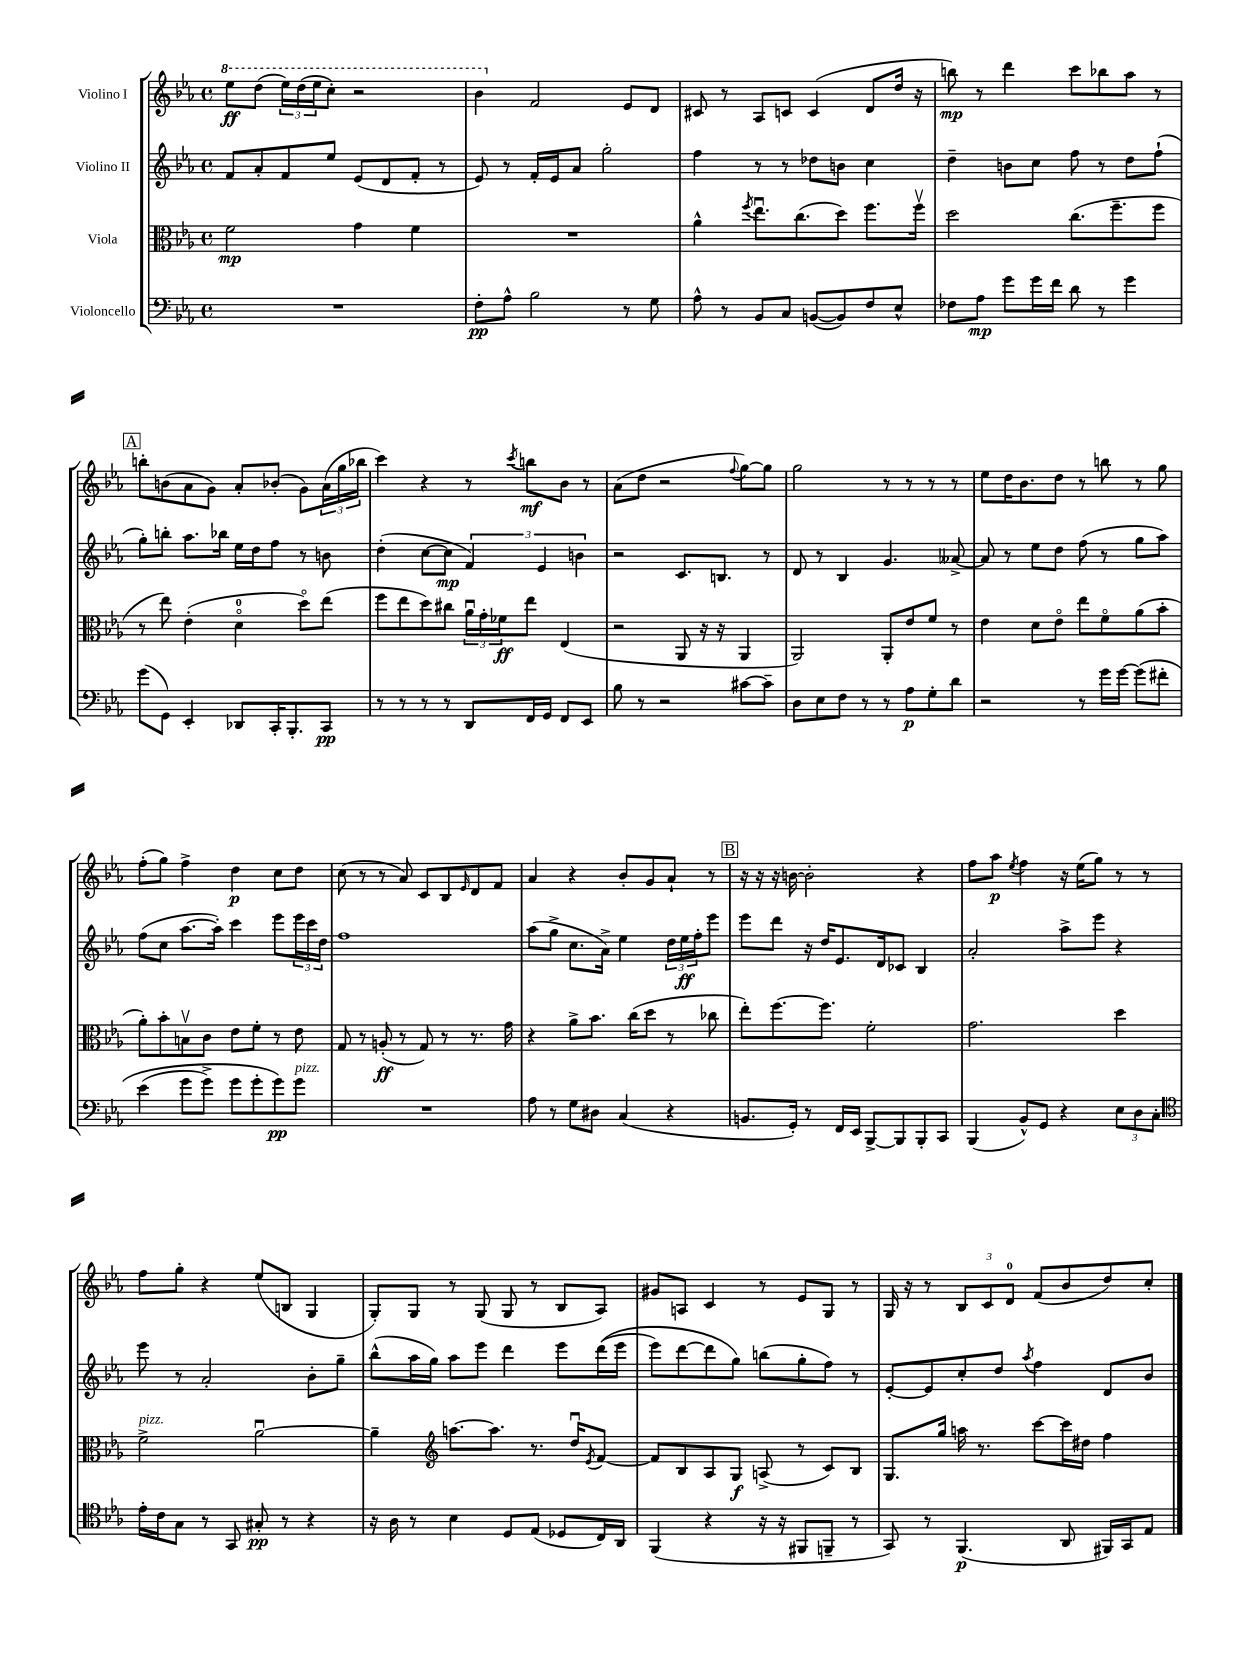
<<
\new StaffGroup <<
\new Staff = "s0" \with { instrumentName = "Violino I" } {
    \clef treble \key ees \major \defaultTimeSignature \time 4/4
    \ottava #1 ees'''8\ff d'''8( \tuplet 3/2 { ees'''16) d'''16( ees'''16 } c'''8-.) r2 |
    bes''4 \ottava #0 f'2 ees'8 d'8 |
    cis'8 r8 aes8 c'8 c'4( d'8 d''16 r16 |
    b''8\mp) r8 d'''4 c'''8 bes''8 aes''8 r8 |
    \mark \markup { \box "A" } b''8-. b'8( aes'8 g'8) aes'8-. bes'8-.( g'8) \tuplet 3/2 { aes'16( g''16 bes''16 } |
    c'''4) r4 r8 \acciaccatura { c'''8 } b''8\mf bes'8 r8 |
    aes'8( d''8 r2 \appoggiatura { f''8 } g''8~) g''8 |
    g''2 r8 r8 r8 r8 |
    ees''8 d''16 bes'8. d''8 r8 b''8 r8 g''8 |
    f''8-.( g''8) f''4-> d''4\p c''8 d''8 |
    c''8( r8 r8 aes'8) c'8 bes8 \grace { ees'16 } d'8 f'8 |
    aes'4 r4 bes'8-. g'8 aes'8-! r8 |
    \mark \markup { \box "B" } r16 r16 r16 b'16~ b'2-. r4 |
    f''8 aes''8\p \acciaccatura { ees''8 } f''4 r16 ees''16( g''8) r8 r8 |
    f''8 g''8-. r4 ees''8( b8 g4 |
    g8-.) g8 r8 g8( g8 r8 bes8 aes8) |
    gis'8 a8 c'4 r8 ees'8 g8 r8 |
    g16 r16 r8 \tuplet 3/2 { bes8 c'8 d'8-0 } f'8( bes'8 d''8) c''8-. \bar "|." |
}
\new Staff = "s1" \with { instrumentName = "Violino II" } {
    \clef treble \key ees \major \defaultTimeSignature \time 4/4
    f'8 aes'8-. f'8 ees''8 ees'8( d'8 f'8-. r8 |
    ees'8) r8 f'16-. ees'16 aes'8 g''2-. |
    f''4 r8 r8 des''8 b'8 c''4 |
    d''4-- b'8 c''8 f''8 r8 d''8 f''8-!( |
    \mark \markup { \box "A" } g''8-.) b''8-. aes''8. bes''16 ees''16 d''16 f''8 r8 b'8 |
    d''4-.( c''8~ c''8\mp \tuplet 3/2 { f'4) ees'4 b'4 } |
    r2 c'8. b8. r8 |
    d'8 r8 bes4 g'4. aeses'8~-> |
    aeses'8 r8 ees''8 d''8 f''8( r8 g''8 aes''8) |
    f''8( c''8 aes''8.~ aes''16-.) c'''4 ees'''8 \tuplet 3/2 { ees'''16 c'''16 d''16 } |
    f''1 |
    aes''8( g''8-> c''8. aes'16->) ees''4 \tuplet 3/2 { d''16 ees''16\ff f''16-. } ees'''8 |
    \mark \markup { \box "B" } ees'''8 d'''8 r16 d''16 ees'8. d'16 ces'8 bes4 |
    aes'2-. aes''8-> ees'''8 r4 |
    ees'''8 r8 aes'2-. bes'8-. g''8-- |
    bes''8-^( aes''16 g''16) aes''8 ees'''8 d'''4 ees'''8 d'''16(\( ees'''16 |
    ees'''8) d'''8~ d'''8 g''8\) b''8( g''8-. f''8) r8 |
    ees'8~-. ees'8 c''8-. d''8 \acciaccatura { aes''8 } f''4 d'8 bes'8 \bar "|." |
}
\new Staff = "s2" \with { instrumentName = "Viola" } {
    \clef alto \key ees \major \defaultTimeSignature \time 4/4
    f'2\mp g'4 f'4 |
    R1 |
    aes'4-^ \acciaccatura { f''8 } ees''8.\downbow c''8.( d''8) f''8. f''16\upbow |
    d''2 c''8.( f''8.-- f''8 |
    \mark \markup { \box "A" } r8 ees''8) ees'4-.( d'4-0\flageolet d''8\flageolet) ees''8( |
    f''8 ees''8 d''8) cis''8 \tuplet 3/2 { aes'16\downbow g'16-. fes'16\ff } ees''8 ees4( |
    r2 aes,8 r16 r16 aes,4 |
    aes,2) aes,8-. ees'8 f'8 r8 |
    ees'4 d'8 ees'8\flageolet ees''8 f'8\flageolet aes'8( bes'8-. |
    aes'8-.) bes'8-. b8\upbow c'8 ees'8 f'8-. r8 ees'8 |
    g8 r8 a8-.\ff( r8 g8) r8 r8. g'16 |
    r4 aes'8-> bes'8. c''16( d''8 r8 ces''8 |
    \mark \markup { \box "B" } ees''8-.) f''8.~ f''8. f'2-. |
    g'2. d''4 |
    f'2->^\markup { \italic "pizz." } aes'2~\downbow |
    aes'4-- \clef treble a''8.~ a''8. r8. d''16\downbow \acciaccatura { ees'8 } f'8~ |
    f'8 bes8 aes8 g8\f a8->( r8 c'8) bes8 |
    g8. g''16 a''16 r8. c'''8~ c'''16 dis''16 f''4 \bar "|." |
}
\new Staff = "s3" \with { instrumentName = "Violoncello" } {
    \clef bass \key ees \major \defaultTimeSignature \time 4/4
    R1 |
    f8-.\pp aes8-^ bes2 r8 g8 |
    aes8-^ r8 bes,8 c8 b,8~( b,8) f8 ees8-^ |
    fes8 aes8\mp g'8 g'16 f'16 d'8 r8 g'4 |
    \mark \markup { \box "A" } g'8( g,8) ees,4-. des,8 c,16-. bes,,8.-. c,8\pp |
    r8 r8 r8 r8 d,8 f,16 g,16 f,8 ees,8 |
    bes8 r8 r2 cis'8~ cis'8-- |
    d8 ees8 f8 r8 r8 aes8\p g8-. d'8 |
    r2 r8 g'16 g'16~ g'8\( fis'8-. |
    ees'4( g'8 g'8->) g'8 g'8-. g'8\pp\) g'8^\markup { \italic "pizz." } |
    R1 |
    aes8 r8 g8 dis8 c4( r4 |
    \mark \markup { \box "B" } b,8. g,16-.) r8 f,16 ees,16 bes,,8~-> bes,,8 bes,,8-. c,8 |
    bes,,4( bes,8-^) g,8 r4 \tuplet 3/2 { ees8 d8 c8-. } |
    \clef tenor ees'16-. c'16 g8 r8 g,8 gis8-.\pp r8 r4 |
    r16 aes16 r8 bes4 d8 ees8( des8 c16) aes,16 |
    f,4( r4 r16 r16 fis,8 f,8-- r8 |
    g,8) r8 f,4.\p( aes,8 fis,16) g,16 ees8 \bar "|." |
}
>>
>>
\layout { \context { \Score \remove "Bar_number_engraver" } }
